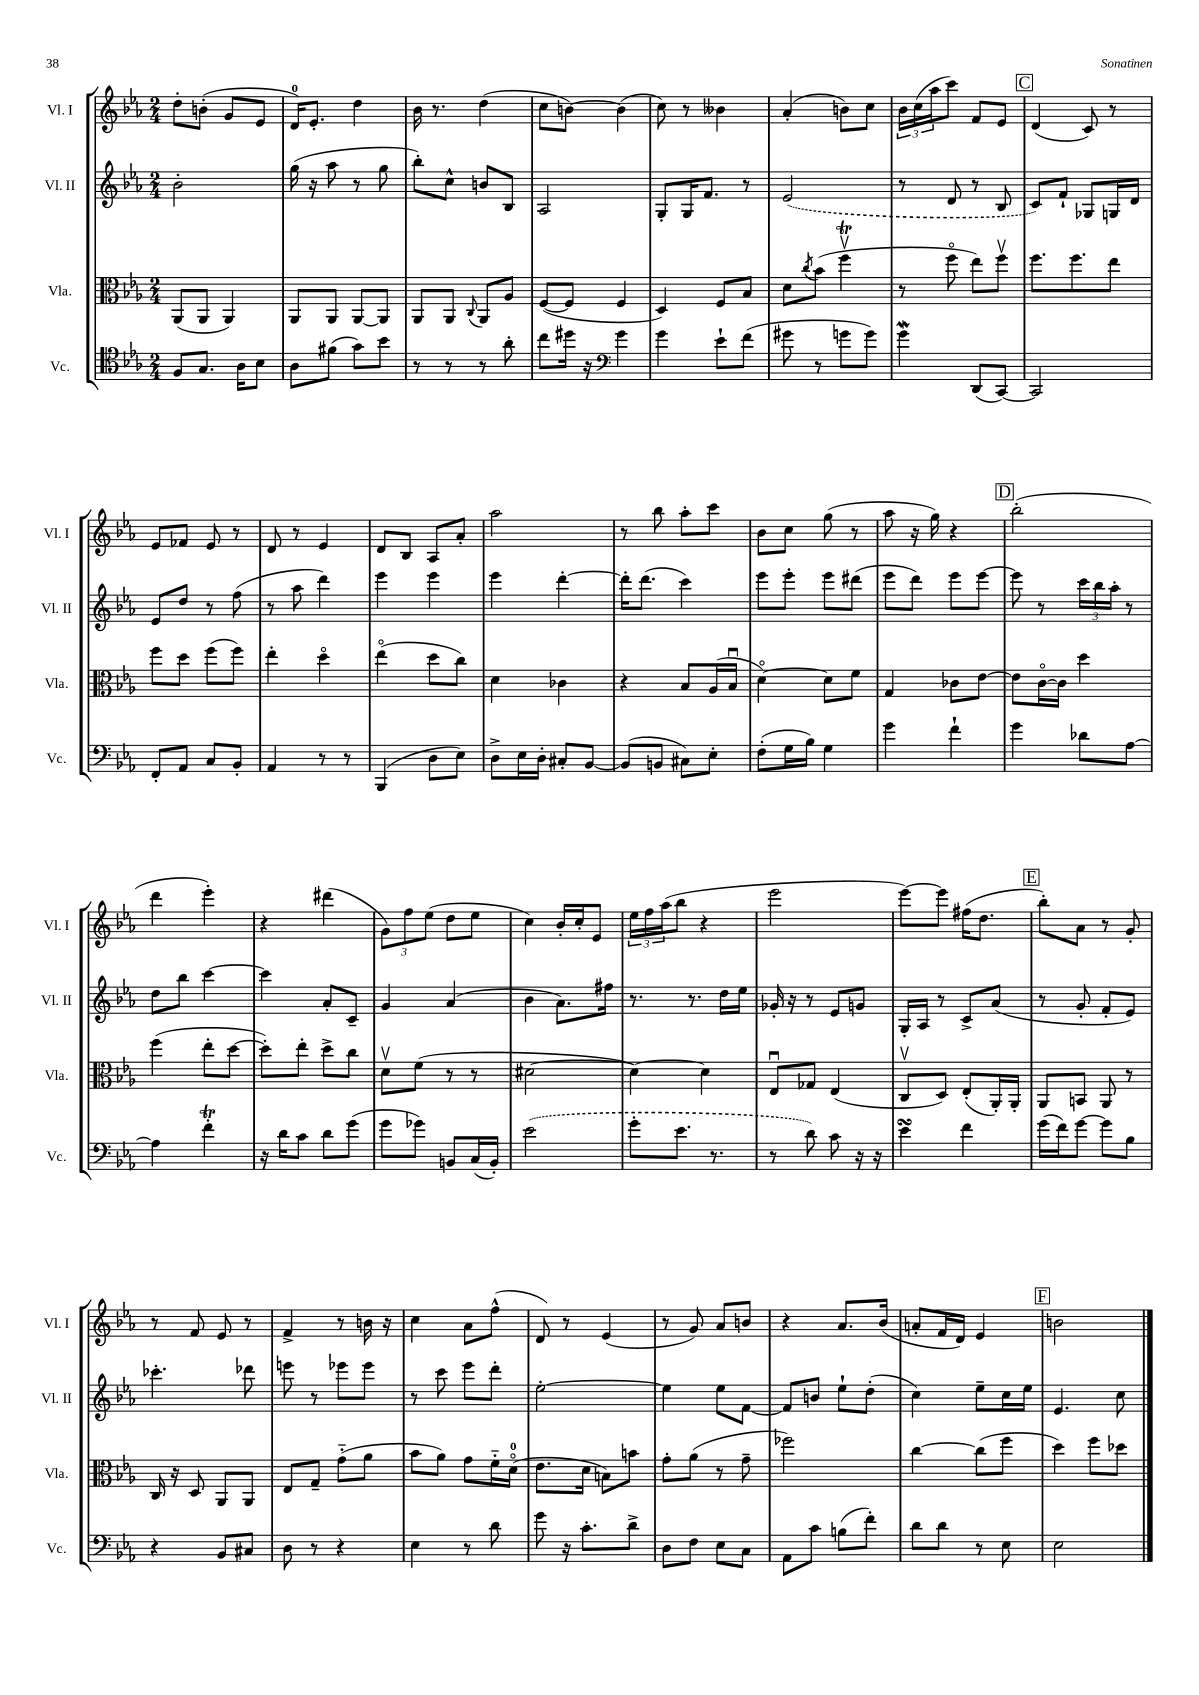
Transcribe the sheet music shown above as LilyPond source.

<<
\new StaffGroup <<
\new Staff = "s0" \with { instrumentName = "Vl. I" shortInstrumentName = "Vl. I" } {
    \clef treble \key ees \major \numericTimeSignature \time 2/4
    d''8-. b'8-.( g'8 ees'8 |
    d'16-0) ees'8.-. d''4 |
    bes'16 r8. d''4( |
    c''8 b'8~) b'4( |
    c''8) r8 beses'4 |
    aes'4-.( b'8) c''8 |
    \tuplet 3/2 { bes'16 c''16( aes''16 } c'''8) f'8 ees'8 |
    \mark \markup { \box "C" } d'4( c'8) r8 |
    ees'8 fes'8 ees'8 r8 |
    d'8 r8 ees'4 |
    d'8 bes8 aes8 aes'8-. |
    aes''2 |
    r8 bes''8 aes''8-. c'''8 |
    bes'8 c''8 g''8( r8 |
    aes''8 r16 g''16) r4 |
    \mark \markup { \box "D" } bes''2-.( |
    d'''4 ees'''4-.) |
    r4 dis'''4( |
    \tuplet 3/2 { g'8) f''8 ees''8( } d''8 ees''8 |
    c''4) bes'16-. c''16-. ees'8 |
    \tuplet 3/2 { ees''16 f''16 aes''16( } bes''8 r4 |
    ees'''2 |
    ees'''8~) ees'''8 fis''16( d''8. |
    \mark \markup { \box "E" } bes''8-.) aes'8 r8 g'8-. |
    r8 f'8 ees'8 r8 |
    f'4-> r8 b'16 r16 |
    c''4 aes'8 f''8-^( |
    d'8) r8 ees'4( |
    r8 g'8) aes'8 b'8 |
    r4 aes'8. bes'16( |
    a'8-. f'16 d'16) ees'4 |
    \mark \markup { \box "F" } b'2 \bar "|." |
}
\new Staff = "s1" \with { instrumentName = "Vl. II" shortInstrumentName = "Vl. II" } {
    \clef treble \key ees \major \numericTimeSignature \time 2/4
    bes'2-. |
    g''16( r16 aes''8 r8 g''8 |
    bes''8-.) c''8-^ b'8 bes8 |
    aes2 |
    g8-. g16 f'8. r8 |
    \once \slurDashed ees'2( |
    r8 d'8 r8 bes8 |
    \mark \markup { \box "C" } c'8) f'8-! ges8 g16 d'16 |
    ees'8 d''8 r8 f''8( |
    r8 aes''8 d'''4) |
    ees'''4 ees'''4 |
    ees'''4 d'''4~-. |
    d'''16-. d'''8.( c'''4) |
    ees'''8 ees'''8-. ees'''8 dis'''8( |
    ees'''8 d'''8) ees'''8 ees'''8~ |
    \mark \markup { \box "D" } ees'''8 r8 \tuplet 3/2 { c'''16 bes''16 aes''16-. } r8 |
    d''8 bes''8 c'''4~ |
    c'''4 aes'8-. c'8-- |
    g'4 aes'4( |
    bes'4 aes'8.) fis''16 |
    r8. r8. d''16 ees''16 |
    ges'16-. r16 r8 ees'8 g'8 |
    g16-. aes16 r8 c'8-> aes'8( |
    \mark \markup { \box "E" } r8 g'8-. f'8-. ees'8) |
    ces'''4.-. des'''8 |
    e'''8 r8 ees'''8 ees'''8 |
    r8 c'''8 ees'''8 d'''8-. |
    ees''2~-. |
    ees''4 ees''8 f'8~ |
    f'8 b'8 ees''8-! d''8-.( |
    c''4) ees''8-- c''16 ees''16 |
    \mark \markup { \box "F" } ees'4. c''8 \bar "|." |
}
\new Staff = "s2" \with { instrumentName = "Vla." shortInstrumentName = "Vla." } {
    \clef alto \key ees \major \numericTimeSignature \time 2/4
    aes,8( aes,8 aes,4) |
    aes,8 aes,8 aes,8~ aes,8 |
    aes,8 aes,8 \appoggiatura { c8 } aes,8 aes8 |
    f8~( f8 f4 |
    d4) f8 bes8 |
    d'8 \acciaccatura { c''8 } bes'8( f''4\upbow\trill |
    r8 f''8\flageolet ees''8) f''8\upbow |
    \mark \markup { \box "C" } f''8. f''8. ees''8 |
    f''8 d''8 f''8( f''8) |
    ees''4-. d''4\flageolet |
    ees''4\flageolet( d''8 c''8) |
    d'4 ces'4 |
    r4 bes8 aes16( bes16\downbow |
    d'4~\flageolet) d'8 f'8 |
    g4 ces'8 ees'8~ |
    \mark \markup { \box "D" } ees'8 c'16~\flageolet c'16 d''4 |
    f''4( ees''8-. d''8~ |
    d''8-.) ees''8-. d''8-> c''8 |
    d'8\upbow f'8( r8 r8 |
    dis'2~ |
    dis'4~) dis'4 |
    ees8\downbow ges8 ees4( |
    c8\upbow d8) ees8-.( aes,16-.) aes,16-. |
    \mark \markup { \box "E" } aes,8 b,8 aes,8 r8 |
    c16 r16 d8 aes,8 aes,8 |
    ees8 g8-- g'8-_( aes'8 |
    bes'8 aes'8) g'8 f'16-_ d'16-0\flageolet( |
    ees'8. d'16 b8) b'8 |
    g'8-. aes'8( r8 g'8-- |
    fes''2) |
    c''4~ c''8( f''8 |
    \mark \markup { \box "F" } d''4) f''8 des''8 \bar "|." |
}
\new Staff = "s3" \with { instrumentName = "Vc." shortInstrumentName = "Vc." } {
    \clef tenor \key ees \major \numericTimeSignature \time 2/4
    f8 g8. aes16 bes8 |
    aes8 fis'8( g'8) bes'8 |
    r8 r8 r8 aes'8-. |
    c''8 dis''16 r16 \clef bass g'4 |
    g'4 ees'8-! f'8( |
    gis'8 r8 g'8 g'8) |
    g'4\mordent d,8( c,8~) |
    \mark \markup { \box "C" } c,2 |
    f,8-. aes,8 c8 bes,8-. |
    aes,4 r8 r8 |
    bes,,4( d8 ees8) |
    d8-> ees16 d16-. cis8-. bes,8~ |
    bes,8( b,8 cis8) ees8-. |
    f8-.( g16 bes16) g4 |
    g'4 f'4-! |
    \mark \markup { \box "D" } g'4 des'8 aes8~ |
    aes4 f'4-.\trill |
    r16 d'16 c'8 d'8 g'8( |
    g'8 ges'8) b,8 c16( b,16-.) |
    \once \slurDashed ees'2( |
    g'8-. ees'8. r8. |
    r8 d'8) c'8 r16 r16 |
    ees'4\turn f'4 |
    \mark \markup { \box "E" } g'16( f'16) g'8~ g'8 bes8 |
    r4 bes,8 cis8 |
    d8 r8 r4 |
    ees4 r8 d'8 |
    g'8 r16 c'8.-. d'8-> |
    d8 f8 ees8 c8 |
    aes,8 c'8 b8( f'8-.) |
    d'8 d'8 r8 ees8 |
    \mark \markup { \box "F" } ees2 \bar "|." |
}
>>
>>
\layout { \context { \Score \remove "Bar_number_engraver" } }
